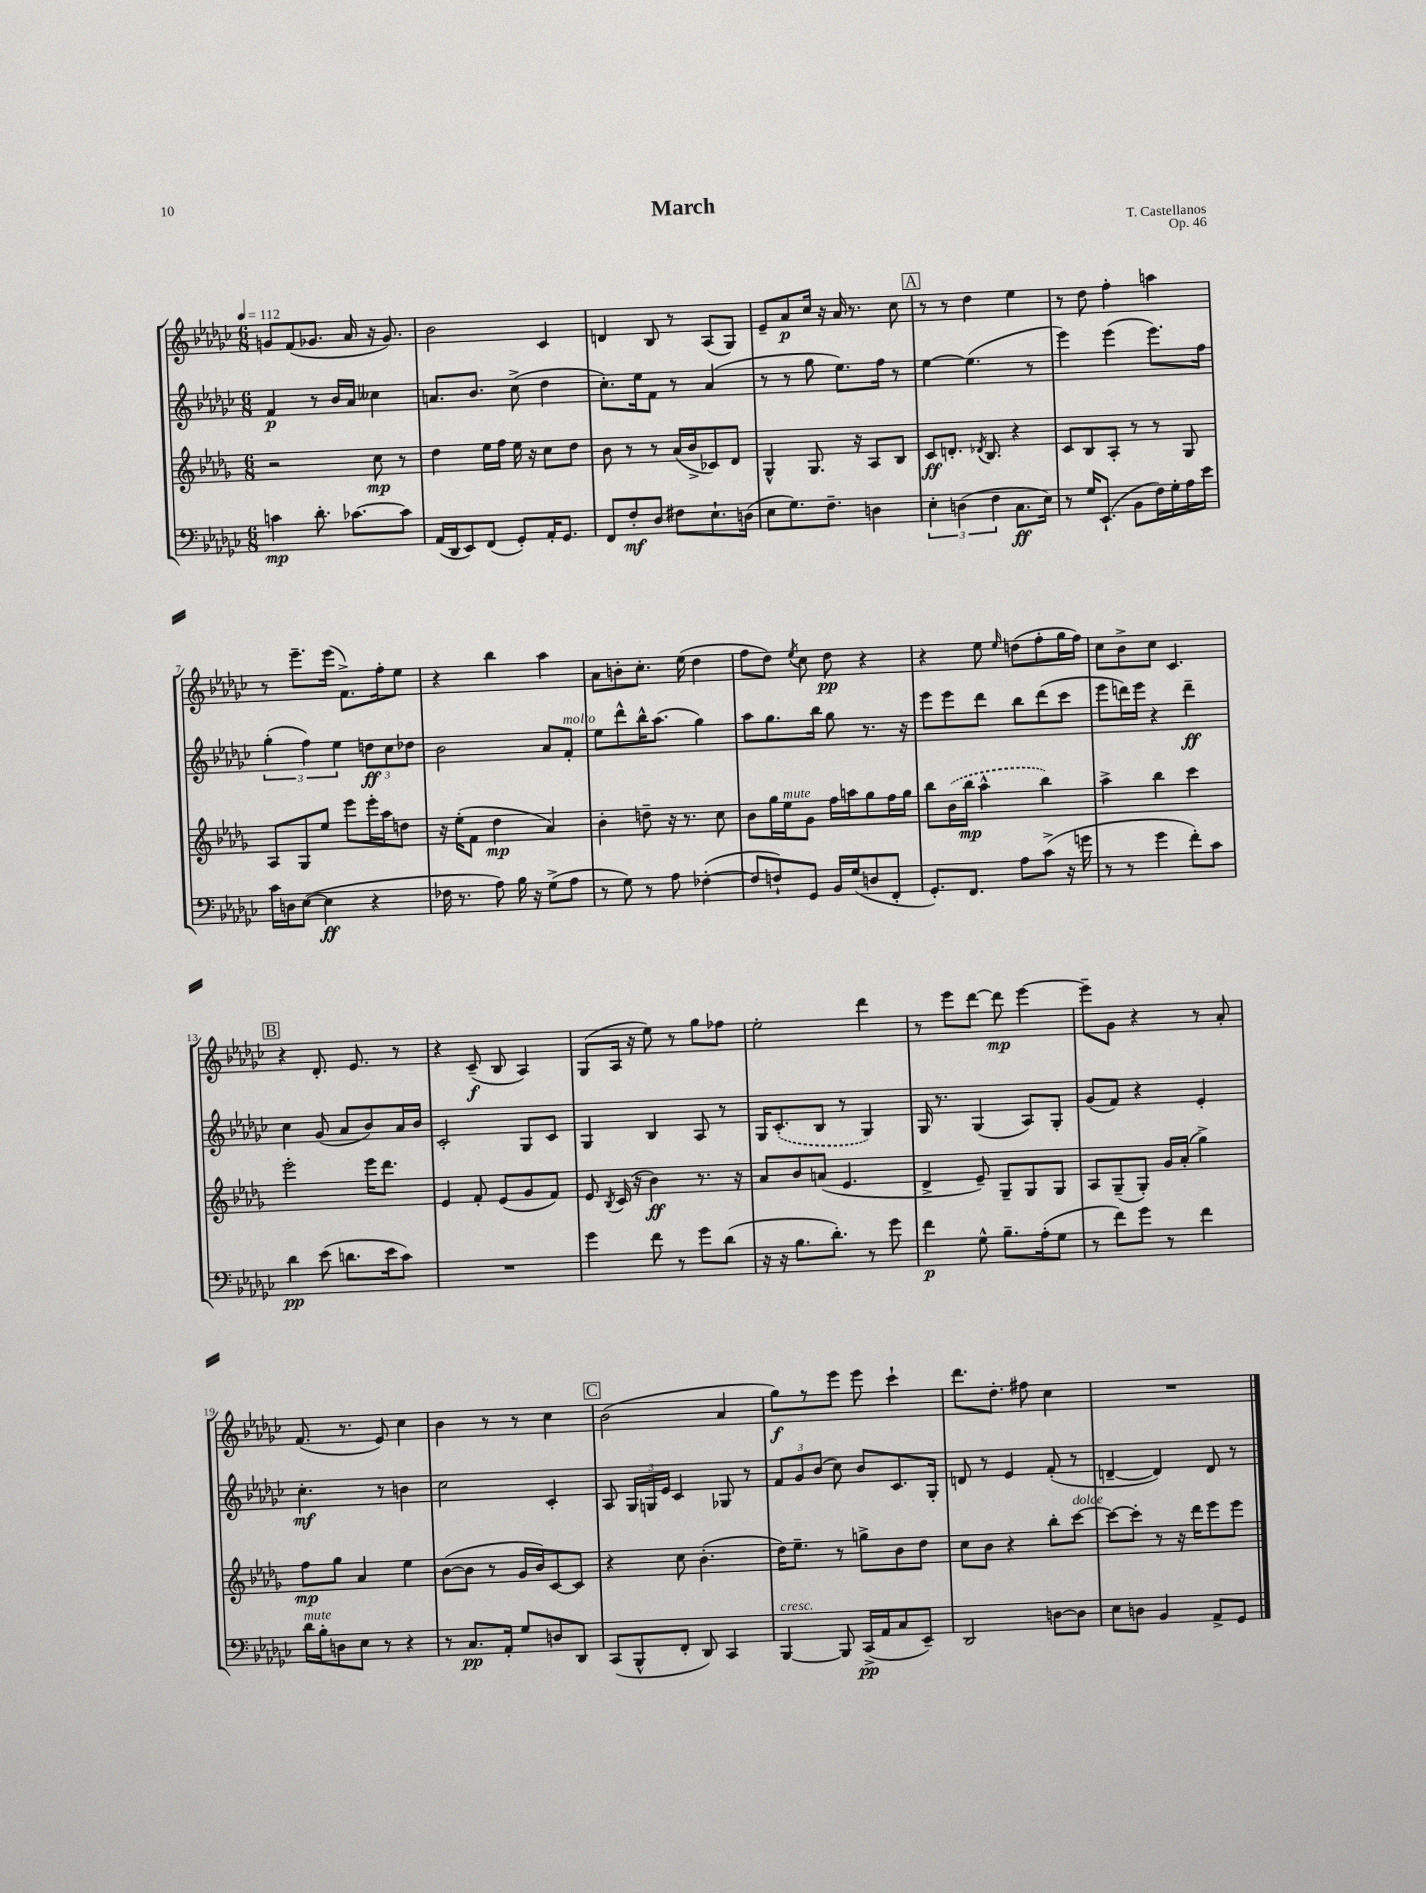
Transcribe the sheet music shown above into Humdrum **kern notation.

**kern	**dynam	**kern	**dynam	**kern	**dynam	**kern	**dynam
*part4	*part4	*part3	*part3	*part2	*part2	*part1	*part1
*staff4	*staff4	*staff3	*staff3	*staff2	*staff2	*staff1	*staff1
*clefF4	*	*clefG2	*	*clefG2	*	*clefG2	*
*k[b-e-a-d-g-c-]	*	*k[b-e-a-d-g-]	*	*k[b-e-a-d-g-c-]	*	*k[b-e-a-d-g-c-]	*
*M6/8	*	*M6/8	*	*M6/8	*	*M6/8	*
*MM112	*	*MM112	*	*MM112	*	*MM112	*
=1	=1	=1	=1	=1	=1	=1	=1
4cn\	mp	2r	.	4f/	p	8gn/L	.
.	.	.	.	.	.	(8f/	.
8.d-'\	.	.	.	8r	.	8.g-X/J	.
.	.	.	.	16b-/LL	.	.	.
[8.c-X\L	.	.	.	16a-/JJ	.	16a-/	.
.	.	8cc\	mp	4cc--X\	.	16r	.
.	.	.	.	.	.	8.g-/)	.
8c-\J]	.	8r	.	.	.	.	.
=2	=2	=2	=2	=2	=2	=2	=2
(16AA-/LL	.	4dd-\	.	8.an/L	.	2b-\	.
16DD-/J	.	.	.	.	.	.	.
8EE-/)	.	.	.	.	.	.	.
.	.	.	.	8.b-/J	.	.	.
(8FF/J	.	16ee-\LL	.	.	.	.	.
.	.	16ff\JJ	.	.	.	.	.
8GG-'/L)	.	16ee-\	.	(8cc-^\	.	.	.
.	.	16r	.	.	.	.	.
16AA-'/K	.	8cc\L	.	4dd-\	.	4c-/	.
8.GG-/J	.	.	.	.	.	.	.
.	.	8dd-\J	.	.	.	.	.
=3	=3	=3	=3	=3	=3	=3	=3
8FF/L	.	8b-\	.	8.cc-'\L)	.	4dn/	.
8F'/	mf	8r	.	.	.	.	.
.	.	.	.	16ee-\k	.	.	.
8D-/J	.	8r	.	8f\J	.	8B-/	.
8F#X\L	.	(16a-/LL	.	8r	.	8r	.
.	.	16b-^/J	.	.	.	.	.
8.E-`\	.	8c-X/)	.	(4a-/	.	(8A-/L	.
.	.	8d-/J	.	.	.	8G-/J)	.
(16Dn\Jk	.	.	.	.	.	.	.
=4	=4	=4	=4	=4	=4	=4	=4
8E-\L	.	4G-^^/	.	8r	.	8e-~/L	.
8.G-\)	.	.	.	8r	.	8a-/	p
.	.	8.G-/	.	8gg-\	.	16cc-/Jk	.
8.F~\J	.	.	.	.	.	16r	.
.	.	.	.	8.ee-\L)	.	16a-/	.
.	.	16r	.	.	.	8.r	.
4Dn\	.	8A-/L	.	.	.	.	.
.	.	.	.	16ff\Jk	.	.	.
.	.	8B-/J	.	8r	.	8cc-\	.
!!LO:REH:place=s1:t=A
=5	=5	=5	=5	=5	=5	=5	=5
6E-'\	.	8c/L	ff	[4ee-\	.	8r	.
.	.	8.dn'/J	.	.	.	8r	.
(6Dn\	.	.	.	.	.	.	.
.	.	.	.	(4.ee-\]	.	4dd-\	.
.	.	8qd-X/	.	.	.	.	.
.	.	8.B-/	.	.	.	.	.
6F\	.	.	.	.	.	.	.
8.C-\L	ff	4r	.	.	.	4ee-\	.
.	.	.	.	8r	.	.	.
16E-\Jk)	.	.	.	.	.	.	.
=6	=6	=6	=6	=6	=6	=6	=6
8r	.	8c/L	.	4eee-\)	.	8r	.
16G-/KL	.	8B-/	.	.	.	8dd-\	.
(8.EE-`/J	.	.	.	.	.	.	.
.	.	8A-'/J	.	(4eee-\	.	4ff'\	.
8BB-\L	.	8r	.	.	.	.	.
16F\L)	.	8r	.	8.eee-\L)	.	4aan\	.
16G-'\	.	.	.	.	.	.	.
16A-\	.	8G-/	.	.	.	.	.
16e-\JJ	.	.	.	16ff\Jk	.	.	.
!!LO:LB:g=z
=7	=7	=7	=7	=7	=7	=7	=7
16c-\LL	.	8A-/L	.	(6gg-'\	.	8r	.
16Dn\J	.	.	.	.	.	.	.
([8E-\J	.	8G-/	.	.	.	8.eee-~\L	.
.	.	.	.	6ff\)	.	.	.
4E-\]	ff	8ee-/J	.	.	.	.	.
.	.	.	.	.	.	(16eee-\Jk	.
.	.	.	.	6ee-\	.	.	.
.	.	8eee-\L	.	.	.	8.f^\L)	.
4r	.	16eee-'\L	.	12ddn\L	ff	.	.
.	.	16aa-\J	.	.	.	16ff'\k	.
.	.	.	.	12cc-\	.	.	.
.	.	8ddn\J	.	.	.	8ee-\J	.
.	.	.	.	12dd-X\J	.	.	.
=8	=8	=8	=8	=8	=8	=8	=8
16F-X\	.	16r	.	2b-\	.	4r	.
8.r	.	(16ee-'\KL	.	.	.	.	.
.	.	8f\J	.	.	.	.	.
8A-\)	.	4dd-\	mp	.	.	4bb-\	.
16B-\	.	.	.	.	.	.	.
16r	.	.	.	.	.	.	.
(8G-^\L	.	4a-/)	.	8a-/L	.	4aa-\	.
!	!	!	!	!LO:TX:a:i:t=molto	!	!	!
8A-\J	.	.	.	8f'/J	.	.	.
=9	=9	=9	=9	=9	=9	=9	=9
8r	.	4b-'\	.	8ee-\L	.	8a-\L	.
8G-\)	.	.	.	8ddd-^^\	.	8bn'\	.
8r	.	8ddn~\	.	16bb-^^\K	.	8.cc-'\J	.
.	.	.	.	(8.aa-\J	.	.	.
8A-\	.	16r	.	.	.	.	.
.	.	8.r	.	.	.	(16ee-\	.
([4F-X'\	.	.	.	4gg-\)	.	4dd-\	.
.	.	8cc\	.	.	.	.	.
=10	=10	=10	=10	=10	=10	=10	=10
8F-/L]	.	8b-\L	.	8aa-\L	.	8ff\L	.
8Fn`/)	.	16gg-\L	.	8.gg-\	.	8dd-\J)	.
!	!	!LO:TX:a:i:t=mute	!	!	!	!	!
.	.	16ee-\J	.	.	.	.	.
.	.	.	.	.	.	8qee-/	.
8GG-/J	.	8g-\J	.	.	.	8cc-\	.
.	.	.	.	16bb-\Jk	.	.	.
16BB-/LL	.	16ff\LL	.	8gg-\	.	8dd-\	pp
(16G-/J	.	16aan\J	.	.	.	.	.
8Dn/	.	8gg-\	.	8.r	.	4r	.
8FF'/J	.	16ff\L	.	.	.	.	.
.	.	16gg-\JJ	.	16r	.	.	.
=11	=11	=11	=11	=11	=11	=11	=11
8.GG-'/L)	.	8bb-\L	.	8eee-\L	.	4r	.
.	.	(16b-\L	.	8eee-\	.	.	.
8.FF/J	.	16bb-\JJ	mp	.	.	.	.
.	.	4aa-^^\	.	8ddd-\J	.	8ee-\	.
.	.	.	.	.	.	16qqee-/	.
8A-\L	.	.	.	8bb-\L	.	(8ddn\L	.
(8c-^\J	.	4bb-\)	.	(8ddd-\	.	8ff'\	.
16r	.	.	.	8ccc-\J	.	16gg-\L	.
16gn\	.	.	.	.	.	16ff\JJ)	.
=12	=12	=12	=12	=12	=12	=12	=12
8r	.	4aa-^\	.	8eee-\L	.	8cc-\L	.
8r	.	.	.	16dddn\L)	.	8b-^\	.
.	.	.	.	16eee-\JJ	.	.	.
4g-\	.	4bb-\	.	4r	.	8cc-\J	.
.	.	.	.	.	.	4.c-/	.
8f'\L)	.	4ccc\	.	4ddd~\	ff	.	.
8c-\J	.	.	.	.	.	.	.
!!LO:LB:g=z
!!LO:REH:place=s1:t=B
=13	=13	=13	=13	=13	=13	=13	=13
4d-\	pp	2eee-'\	.	4cc-\	.	4r	.
(8e-\	.	.	.	(8g-/	.	8.d-'/	.
8.dn\L	.	.	.	8a-/L	.	.	.
.	.	.	.	.	.	8.e-/	.
.	.	16eee-\KL	.	8b-/)	.	.	.
16e-\k	.	8.ddd-\J	.	.	.	.	.
8c-\J)	.	.	.	16a-/L	.	8r	.
.	.	.	.	16b-/JJ	.	.	.
=14	=14	=14	=14	=14	=14	=14	=14
2.r	.	4e-/	.	2c-'/	.	4r	.
.	.	8f'/	.	.	.	(8c-~/	f
.	.	(8e-/L	.	.	.	8B-/	.
.	.	8g-/	.	8G-/L	.	4A-/)	.
.	.	8f/J)	.	8c-/J	.	.	.
=15	=15	=15	=15	=15	=15	=15	=15
4g-\	.	8e-/	.	4G-/	.	(8G-/L	.
.	.	8qB-/	.	.	.	.	.
.	.	(16c/	.	.	.	16A-/Jk	.
.	.	16r	.	.	.	16r	.
8f\	.	4b-\)	ff	4B-/	.	8ee-\)	.
8r	.	.	.	.	.	8r	.
8g-\L	.	8.r	.	8A-/	.	8gg-\L	.
(8d-\J	.	.	.	8r	.	8ff-X\J	.
.	.	16r	.	.	.	.	.
=16	=16	=16	=16	=16	=16	=16	=16
16r	.	8a-/L	.	16G-/KL	.	2ee-'\	.
16r	.	.	.	(8.c-'/	.	.	.
8.B-\L	.	8b-/	.	.	.	.	.
.	.	(8an/J	.	8B-/J	.	.	.
8.d-'\J)	.	.	.	.	.	.	.
.	.	4.e-/	.	8r	.	.	.
8r	.	.	.	4G-/)	.	4ddd-\	.
8g-\	.	.	.	.	.	.	.
=17	=17	=17	=17	=17	=17	=17	=17
4f\	p	4d-^/	.	16G-/	.	8r	.
.	.	.	.	8.r	.	.	.
.	.	.	.	.	.	8eee-\L	.
8G-^^\	.	8e-~/)	.	(4G-/	.	[8ddd-\J	.
8.B-~\L	.	8G-~/L	.	.	.	8ddd-\]	mp
.	.	8G-/	.	8A-/L)	.	[4eee-\	.
(16A-'\k	.	.	.	.	.	.	.
8G-\J	.	8G-/J	.	8G-'/J	.	.	.
=18	=18	=18	=18	=18	=18	=18	=18
8r	.	8A-/L	.	(8g-/L	.	8eee-~\L]	.
8f\L)	.	(8G-~/	.	8f/J)	.	8g-\J	.
8g-\J	.	8G-'/J)	.	4r	.	4r	.
8r	.	16g-/LL	.	.	.	.	.
.	.	(16a-'/JJ	.	.	.	.	.
4f\	.	4gg-^\)	.	4e-'/	.	8r	.
.	.	.	.	.	.	8a-'/	.
!!LO:LB:g=z
=19	=19	=19	=19	=19	=19	=19	=19
!LO:TX:a:i:t=mute	!	!	!	!	!	!	!
16d-\LL	.	8ff\L	mp	4.cc-'\	mf	(8.f/	.
16B-'\J	.	.	.	.	.	.	.
8Dn\	.	8gg-\J	.	.	.	.	.
.	.	.	.	.	.	8.r	.
8E-\J	.	4a-/	.	.	.	.	.
8r	.	.	.	8r	.	8e-/)	.
4r	.	4ee-\	.	4bn\	.	4cc-\	.
=20	=20	=20	=20	=20	=20	=20	=20
8r	.	([8b-\L	.	2cc-\	.	4b-\	.
8.C-/L	pp	8b-\J]	.	.	.	.	.
.	.	8r	.	.	.	8r	.
16AA-'/Jk	.	.	.	.	.	.	.
8G-/L	.	16g-/LL	.	.	.	8r	.
.	.	16b-/J)	.	.	.	.	.
8Dn/	.	[8c/	.	4c-'/	.	4cc-\	.
8DD-/J	.	8c/J]	.	.	.	.	.
!!LO:REH:place=s1:t=C
=21	=21	=21	=21	=21	=21	=21	=21
(8CC-/L	.	4r	.	8A-/	.	(2b-\	.
8BBB-^^/	.	.	.	24G-/LL	.	.	.
.	.	.	.	24Gn/	.	.	.
.	.	.	.	24e-/JJ	.	.	.
8FF'/J	.	8cc\	.	4c-/	.	.	.
8DD-/)	.	(4.b-'\	.	.	.	.	.
4CC-/	.	.	.	8G-X/	.	4a-/	.
.	.	.	.	8r	.	.	.
=22	=22	=22	=22	=22	=22	=22	=22
!LO:TX:a:i:t=cresc.	!	!	!	!	!	!	!
[4BBB-/	.	16dd-\KL)	.	12f/L	.	8gg-\L)	f
.	.	8.ee-~\J	.	.	.	.	.
.	.	.	.	12g-/	.	.	.
.	.	.	.	.	.	8r	.
.	.	.	.	(12b-/J	.	.	.
8BBB-/]	.	8r	.	8cc-\)	.	8eee-\J	.
(16CC-^/LL	pp	8ggn^\L	.	8b-/L	.	8eee-\	.
16AA-/J	.	.	.	.	.	.	.
8C-/	.	8b-\	.	8.c-/	.	4ccc-`\	.
8EE-~/J)	.	8dd-\J	.	.	.	.	.
.	.	.	.	16G-'/Jk	.	.	.
=23	=23	=23	=23	=23	=23	=23	=23
2DD-/	.	8cc\L	.	8dn/	.	8.ddd-\L	.
.	.	8b-\J	.	8r	.	.	.
.	.	.	.	.	.	8.dd-'\J	.
.	.	4r	.	4e-/	.	.	.
.	.	.	.	.	.	8ff#X\	.
[8Dn\L	.	8bb-'\L	.	(8f'/	.	4cc-\	.
!	!	!LO:TX:a:i:t=dolce	!	!	!	!	!
8D\J]	.	[8ccc\J	.	8r	.	.	.
=24	=24	=24	=24	=24	=24	=24	=24
8E-\L	.	8ccc\L_	.	[4dn~/	.	2.r	.
8Dn\J	.	8ccc'\J]	.	.	.	.	.
4BB-/	.	8r	.	4d/])	.	.	.
.	.	16r	.	.	.	.	.
.	.	16ddd-\KL	.	.	.	.	.
8AA-^/L	.	8eee-\	.	8d/	.	.	.
8GG-/J	.	8eee-\J	.	8r	.	.	.
==	==	==	==	==	==	==	==
*-	*-	*-	*-	*-	*-	*-	*-
